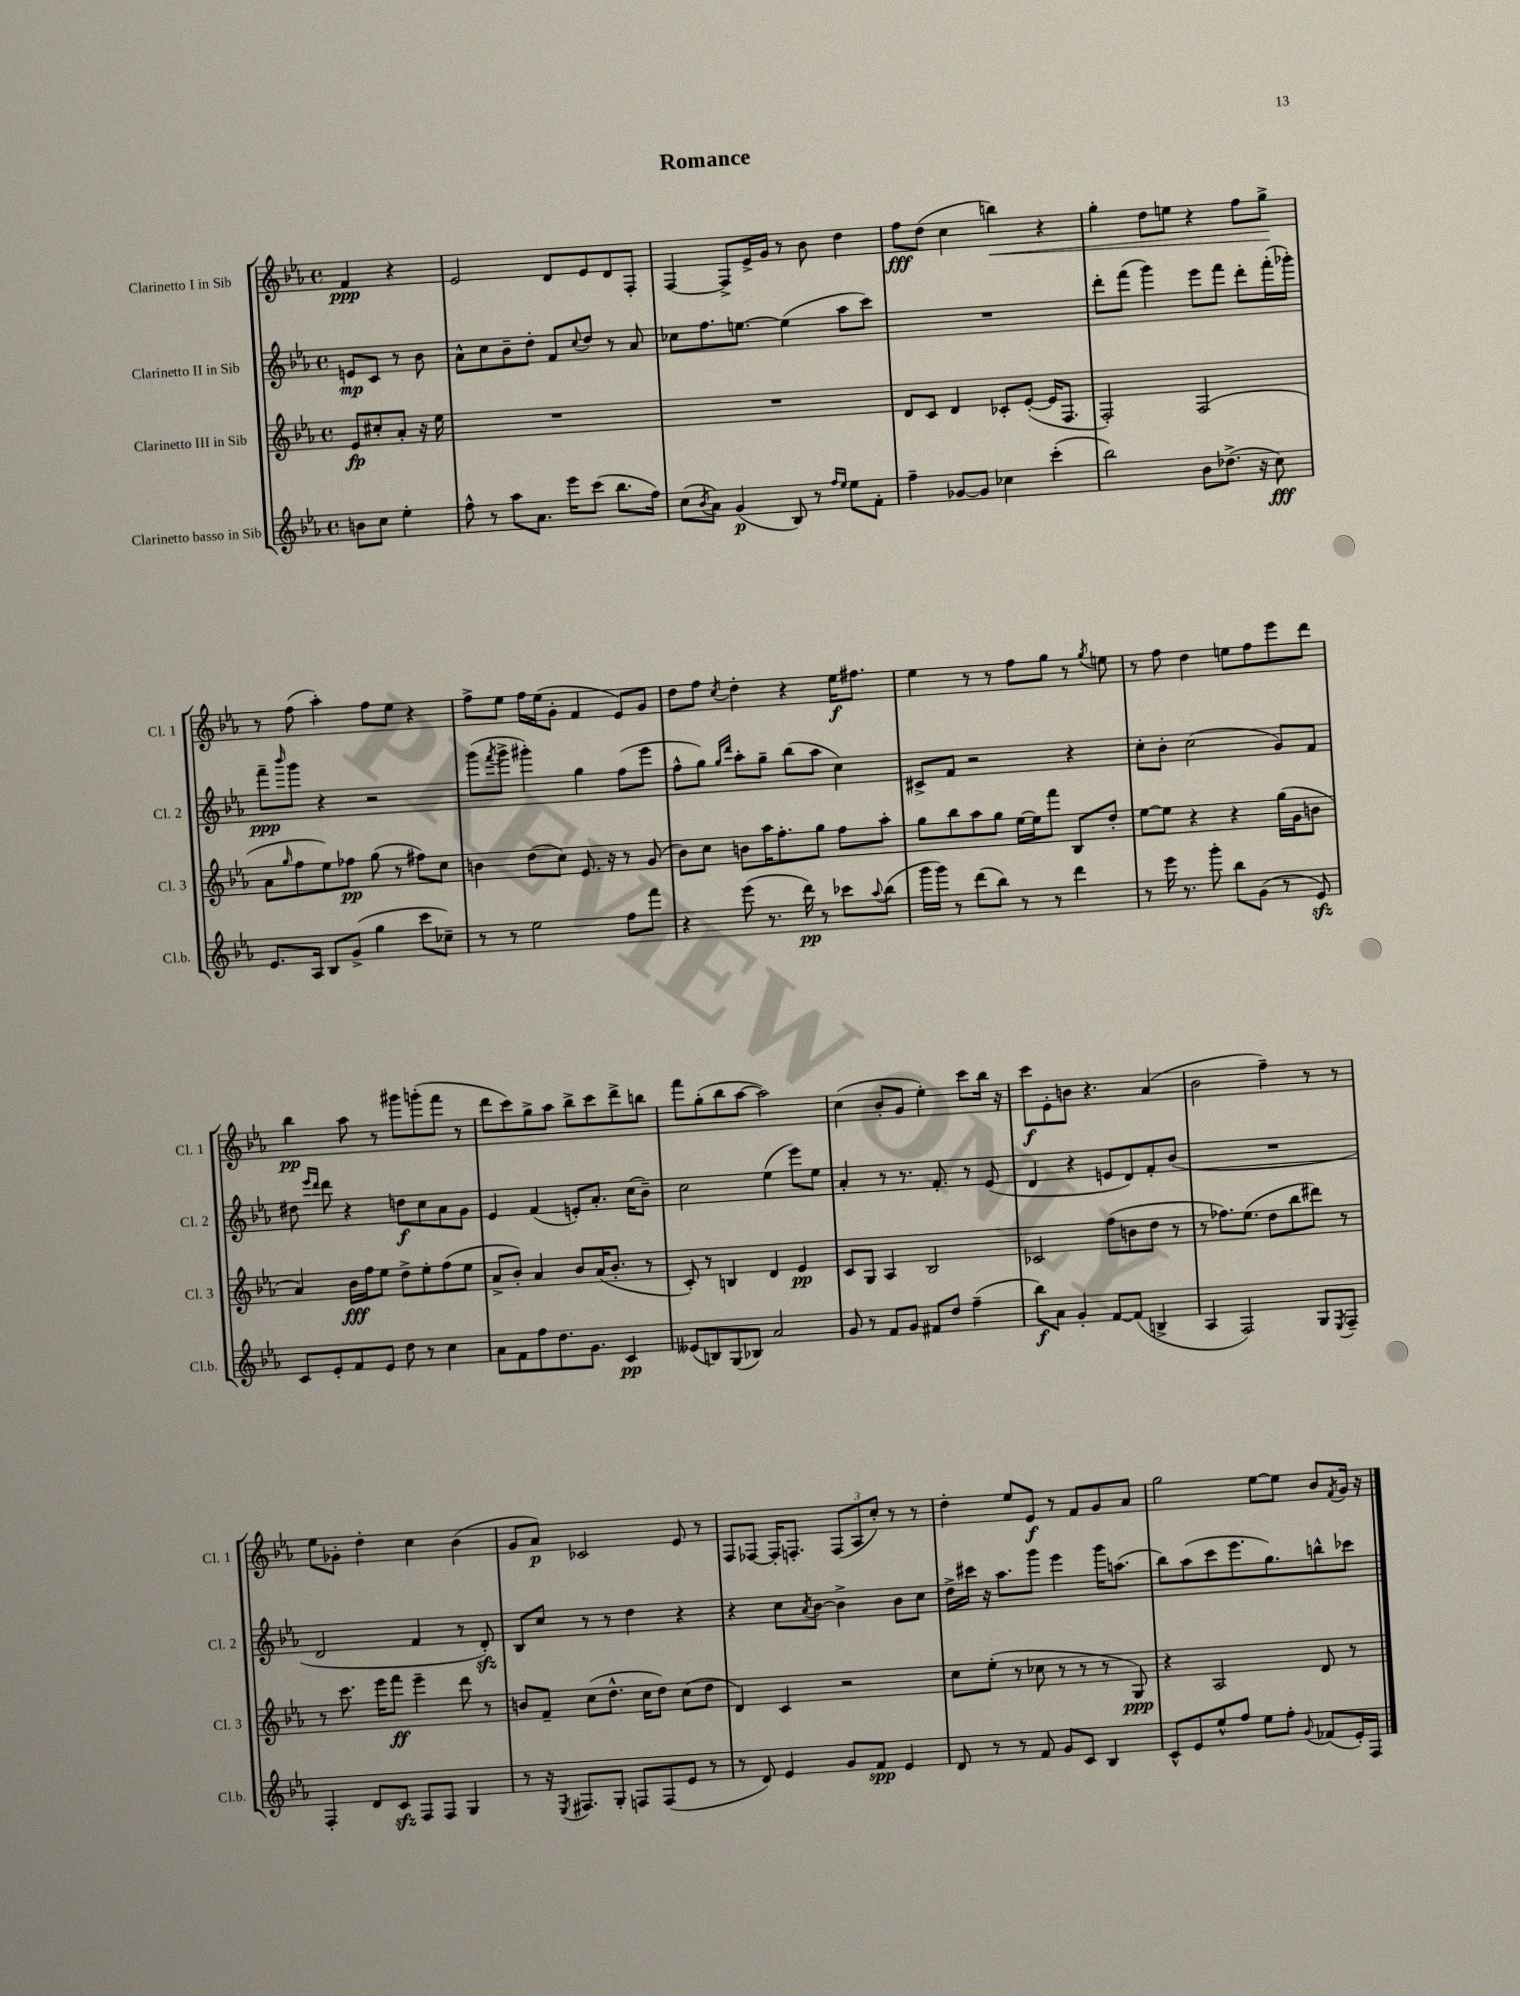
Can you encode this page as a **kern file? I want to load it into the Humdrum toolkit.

**kern	**dynam	**kern	**dynam	**kern	**dynam	**kern	**dynam
*part4	*part4	*part3	*part3	*part2	*part2	*part1	*part1
*staff4	*staff4	*staff3	*staff3	*staff2	*staff2	*staff1	*staff1
*I"Clarinetto basso in Sib	*	*I"Clarinetto III in Sib	*	*I"Clarinetto II in Sib	*	*I"Clarinetto I in Sib	*
*I'Cl.b.	*	*I'Cl. 3	*	*I'Cl. 2	*	*I'Cl. 1	*
*clefG2	*	*clefG2	*	*clefG2	*	*clefG2	*
*k[b-e-a-]	*	*k[b-e-a-]	*	*k[b-e-a-]	*	*k[b-e-a-]	*
*M4/4	*	*M4/4	*	*M4/4	*	*M4/4	*
*met(c)	*	*met(c)	*	*met(c)	*	*met(c)	*
=	=	=	=	=	=	=	=
8bn\L	.	8e-/L	fp	8en/L	mp	4f/	ppp
8cc\J	.	8cc#X'/	.	8c/J	.	.	.
4ee-'\	.	8a-'/J	.	8r	.	4r	.
.	.	16r	.	8b-\	.	.	.
.	.	16ee-\	.	.	.	.	.
=1	=1	=1	=1	=1	=1	=1	=1
8ff^^\	.	1r	.	8a-^^\L	.	2e-/	.
8r	.	.	.	8cc\	.	.	.
8aa-\L	.	.	.	8b-~\	.	.	.
8.a-\J	.	.	.	8dd'\J	.	.	.
.	.	.	.	8f/L	.	8d/L	.
16eee-\KL	.	.	.	.	.	.	.
.	.	.	.	8qqcc/	.	.	.
(8ccc\J	.	.	.	8dd/J	.	8e-/	.
8.bb-\L	.	.	.	8r	.	8d/	.
.	.	.	.	8a-/	.	8F'/J	.
16ff\Jk)	.	.	.	.	.	.	.
=2	=2	=2	=2	=2	=2	=2	=2
(8cc\L	.	1r	.	8cc-X\L	.	[4F/	.
8qb-/	.	.	.	.	.	.	.
8a-\J)	.	.	.	8.ff\	.	.	.
(4g/	p	.	.	.	.	8F^/L]	.
.	.	.	.	[8.een\J	.	.	.
.	.	.	.	.	.	16e-^/L	.
.	.	.	.	.	.	16g/JJ	.
8B-/)	.	.	.	(4ee\]	.	8r	.
8r	.	.	.	.	.	8b-\	.
16qqff/LL	.	.	.	.	.	.	.
16qqee-/JJ	.	.	.	.	.	.	.
8ee-\L	.	.	.	8aa-\L	.	4dd\	.
8f'\J	.	.	.	8ccc\J)	.	.	.
=3	=3	=3	=3	=3	=3	=3	=3
4ff~\	.	8d/L	.	1r	.	8ff\L	fff
.	.	8c/J	.	.	.	(8dd\J	.
[8g-X/L	.	4d/	.	.	.	4cc\	.
8g-/J]	.	.	.	.	.	.	.
!	!	!	!	!	!	!	!LO:HP:b
4cc-X\	.	8c-X'/L	.	.	.	4bbn\)	<
.	.	([8e-'/J	.	.	.	.	.
(4ccc'\	.	16e-/KL]	.	.	.	4r	.
.	.	8.F/J	.	.	.	.	.
=4	=4	=4	=4	=4	=4	=4	=4
2bb-\)	.	2F'/)	.	8ddd'\L	.	4gg'\	.
.	.	.	.	(8fff\J	.	.	.
.	.	.	.	4ggg\)	.	8dd\L	.
.	.	.	.	.	.	8een\J	.
8b-\L	.	(2F/	.	8eee-\L	.	4r	.
(8.dd-X^\J	.	.	.	8fff\J	.	.	.
.	.	.	.	8ddd'\L	.	8ff\L	.
16r	.	.	.	.	.	.	.
8cc\)	fff	.	.	(16fff'\L	.	8gg^\J	.
.	.	.	.	16ggg-X'\JJ)	.	.	.
.	.	.	.	.	.	.	[
!!LO:LB:g=z
=5	=5	=5	=5	=5	=5	=5	=5
8.e-/L	.	8a-\L	.	8fff~\L	ppp	8r	.
.	.	16qqgg/	.	16qqbbb-/	.	.	.
.	.	8ff\	.	8ggg\J	.	(8ff\	.
16A-/Jk	.	.	.	.	.	.	.
8B-/L	.	8ee-\)	.	4r	.	4aa-'\)	.
(8g^/J	.	8ff-X\J	pp	.	.	.	.
4gg\	.	(8gg\	.	2r	.	8ff\L	.
.	.	8r	.	.	.	8ee-\J	.
8ccc\L	.	8ff#X\L)	.	.	.	4r	.
8cc-X~\J)	.	8cc\J	.	.	.	.	.
=6	=6	=6	=6	=6	=6	=6	=6
8r	.	4bn\	.	(8ggg\L	.	8ff^\L	.
.	.	.	.	8qfff/	.	.	.
8r	.	.	.	8ggg^\J	.	8ee-\J	.
2ee-\	.	(8dd\L	.	4ggg#X'\)	.	16ff\LL	.
.	.	.	.	.	.	(16ee-\J	.
.	.	8cc\J)	.	.	.	8g'\J	.
.	.	8.e-/	.	4gg\	.	4f/	.
.	.	16r	.	.	.	.	.
8ff\L	.	8r	.	(8ff\L	.	8e-/L)	.
8fff\J	.	(8g/	.	8eee-\J	.	8g/J	.
=7	=7	=7	=7	=7	=7	=7	=7
4r	.	8b-\L)	.	8ff^^\L	.	8dd\L	.
.	.	8cc\J	.	8gg\J)	.	8ff\J	.
.	.	.	.	16qqgg/LL	.	.	.
.	.	.	.	16qqddd/JJ	.	8qcc/	.
(8eee-\	.	8bn\L	.	8aa-'\L	.	4dd'\	.
8.r	.	16aa-\K	.	8gg~\J	.	.	.
.	.	8.ff'\	.	.	.	.	.
.	.	.	.	(8bb-\L	.	4r	.
16ddd\)	pp	.	.	.	.	.	.
8r	.	8gg\J	.	8aa-\J	.	.	.
8ccc-X\L	.	8ff\L	.	4cc\)	.	16ee-\KL	f
.	.	.	.	.	.	8.ff#X\J	.
8qqaa-/	.	.	.	.	.	.	.
(8bb-\J	.	8aa-'\J	.	.	.	.	.
=8	=8	=8	=8	=8	=8	=8	=8
16ggg\LL	.	8gg\L	.	8c#X^/L	.	4ee-\	.
16ggg\JJ)	.	.	.	.	.	.	.
8r	.	8bb-\	.	8f/J	.	.	.
(8ddd\L	.	8aa-\	.	2r	.	8r	.
8bb-\J)	.	8gg\J	.	.	.	8r	.
8r	.	[16ee-\LL	.	.	.	8ff\L	.
.	.	16ee-\J]	.	.	.	.	.
8r	.	8fff\J	.	.	.	8gg\J	.
4ddd\	.	8B-/L	.	4r	.	8r	.
.	.	.	.	.	.	8qgg/	.
.	.	8dd'/J	.	.	.	8een\	.
=9	=9	=9	=9	=9	=9	=9	=9
8r	.	[8ee-\L	.	8cc'\L	.	8r	.
16eee-\	.	8ee-\J]	.	8b-'\J	.	8ff\	.
8.r	.	.	.	.	.	.	.
.	.	4r	.	(2cc\	.	4dd\	.
8ggg'\	.	.	.	.	.	.	.
8bb-\L	.	4r	.	.	.	8een\L	.
(8g\J	.	.	.	.	.	8ff\	.
8r	.	(16gg\LL	.	8g/L)	.	8eee-\	.
.	.	16g\J	.	.	.	.	.
8e-zz/)	.	8bn\J	.	8f/J	.	8ddd\J	.
!!LO:LB:g=z
=10	=10	=10	=10	=10	=10	=10	=10
8c/L	.	4a-/)	.	8dd#X\	.	4bb-\	pp
.	.	.	.	16qqeee-/LL	.	.	.
.	.	.	.	16qqddd/JJ	.	.	.
8e-'/	.	.	.	8ddd\	.	.	.
8f/	.	16b-\LL	fff	4r	.	8aa-\	.
.	.	16ff\J	.	.	.	.	.
8e-/J	.	8ee-\J	.	.	.	8r	.
8dd\	.	8dd^\L	.	8ddn\L	f	8ggg#X\L	.
8r	.	8ee-'\	.	8cc\	.	(8gggn'\	.
4cc\	.	(8ff\	.	8a-\	.	8fff\J	.
.	.	8ee-\J	.	8g\J	.	8r	.
=11	=11	=11	=11	=11	=11	=11	=11
8a-\L	.	8a-^/L	.	4e-/	.	8ddd\L	.
8f\	.	8b-'/J)	.	.	.	8ccc\)	.
8ff\	.	4a-/	.	(4f/	.	8gg^\	.
8.dd\	.	.	.	.	.	8aa-\J	.
.	.	8b-/L	.	8en'/L)	.	8bb-^\L	.
8.g\J	.	.	.	.	.	.	.
.	.	(16a-/K	.	8.a-'/J	.	8ccc\	.
.	.	8.b-'/J	.	.	.	.	.
4c/	pp	.	.	.	.	8ddd^\	.
.	.	.	.	(16cc\KL	.	.	.
.	.	8r	.	8b-~\J)	.	8bbn\J	.
=12	=12	=12	=12	=12	=12	=12	=12
(8e--X/L	.	8c'/)	.	2cc\	.	8fff\L	.
8Bn/)	.	8r	.	.	.	(8gg'\	.
(8G/	.	4Bn/	.	.	.	8bb-\	.
8B-X/J)	.	.	.	.	.	[8aa-\J	.
2a-/	.	4d/	.	(4ee-\	.	2aa-\])	.
.	.	4e-/	pp	8eee-\L)	.	.	.
.	.	.	.	8ee-\J	.	.	.
=13	=13	=13	=13	=13	=13	=13	=13
8g/	.	8c/L	.	4a-'/	.	(4cc\	.
8r	.	8G/J	.	.	.	.	.
8f/L	.	4A-/	.	8r	.	8b-'/L	.
8g/J	.	.	.	8.r	.	8g/J	.
8f#X/L	.	2B-/	.	.	.	4ee-'\)	.
.	.	.	.	8.f'/	.	.	.
8dd/J	.	.	.	.	.	.	.
(4ff~\	.	.	.	8r	.	8ccc\L	.
.	.	.	.	(8e-/	.	16bb-\Jk	.
.	.	.	.	.	.	16r	.
=14	=14	=14	=14	=14	=14	=14	=14
8bb-\L)	f	2c-X/	.	4d/	.	8ccc\L	f
8a-\J	.	.	.	.	.	8e-'\	.
4g'/	.	.	.	4r	.	8bn\J	.
.	.	.	.	.	.	4.r	.
[8f/L	.	(8ff\L	.	8en/L	.	.	.
(8f/J]	.	8bn\	.	8d/)	.	.	.
4Bn^/	.	8dd\J	.	8f'/	.	(4a-/	.
.	.	8r	.	(8b-/J	.	.	.
=15	=15	=15	=15	=15	=15	=15	=15
4A-/	.	8r	.	1r	.	2b-\	.
.	.	8.ff-X\L)	.	.	.	.	.
2F/)	.	.	.	.	.	.	.
.	.	(8.ee-\J	.	.	.	.	.
.	.	8dd\L	.	.	.	4ff~\)	.
.	.	8bb-\	.	.	.	.	.
8G/L	.	8ddd#X\J)	.	.	.	8r	.
8qE-/	.	.	.	.	.	.	.
8F~/J	.	8r	.	.	.	8r	.
!!LO:LB:g=z
=16	=16	=16	=16	=16	=16	=16	=16
4F'/	.	8r	.	2d/	.	8ee-\L	.
.	.	8.ccc\	.	.	.	8g-X'\J	.
8d/L	.	.	.	.	.	4dd'\	.
.	.	16eee-\KL	.	.	.	.	.
8czz/J	.	8fff\J	ff	.	.	.	.
8F/L	.	4eee-~\	.	4f/	.	4cc\	.
8F/J	.	.	.	.	.	.	.
4G/	.	8ddd\	.	8r	.	(4b-\	.
.	.	8r	.	8dzz'/)	.	.	.
=17	=17	=17	=17	=17	=17	=17	=17
8r	.	8bn/L	.	8B-/L	.	8g/L	.
16r	.	8f~/J	.	8cc/J	.	8a-/J)	p
8qE-/	.	.	.	.	.	.	.
8.F#X/L	.	.	.	.	.	.	.
.	.	(8cc\L	.	8r	.	2c-X/	.
8G'/J	.	8.dd^^\J	.	8r	.	.	.
8Fn/L	.	.	.	4dd\	.	.	.
.	.	16cc\KL	.	.	.	.	.
(8F/	.	8dd\J)	.	.	.	.	.
8e-/J	.	(8cc\L	.	4r	.	8e-/	.
8r	.	8dd\J	.	.	.	8r	.
=18	=18	=18	=18	=18	=18	=18	=18
8r	.	4d/)	.	4r	.	8F/L	.
8d/)	.	.	.	.	.	[8F-X/J	.
4e-/	.	4c/	.	8cc\L	.	16F-'/KL]	.
.	.	.	.	.	.	8.Fn'/J	.
.	.	.	.	8qa-/	.	.	.
.	.	.	.	[8b-\J	.	.	.
8g/L	.	2r	.	4b-^\]	.	(12F/L	.
.	.	.	.	.	.	12A-/	.
8f/J	spp	.	.	.	.	.	.
.	.	.	.	.	.	12cc'/J)	.
4e-/	.	.	.	8b-\L	.	8r	.
.	.	.	.	8cc\J	.	8r	.
=19	=19	=19	=19	=19	=19	=19	=19
8d/	.	8cc\L	.	16dd^\LL	.	4dd'\	.
.	.	.	.	16ccc#X\JJ	.	.	.
8r	.	(8ee-'\J	.	16r	.	.	.
.	.	.	.	8.aa-\L	.	.	.
8r	.	8r	.	.	.	8ee-/L	.
8f/	.	8cc-X\	.	8ggg\J	.	8e-/J	f
8g/L	.	8r	.	4eee-\	.	8r	.
8c/J	.	8r	.	.	.	8f/L	.
4B-/	.	8r	.	16ggg\KL	.	8g/	.
.	.	.	.	(8.aan\J	.	.	.
.	.	8G/)	ppp	.	.	8a-/J	.
=20	=20	=20	=20	=20	=20	=20	=20
8c^^/L	.	4r	.	8bb-\L)	.	2gg\	.
8e-/	.	.	.	(8aa-\	.	.	.
8ee-^^/	.	2A-/	.	8ccc\	.	.	.
8ff/J	.	.	.	8.eee-\	.	.	.
8ee-\L	.	.	.	.	.	[8ee-\L	.
.	.	.	.	8.gg\)	.	.	.
8ff'\J	.	.	.	.	.	8ee-\J]	.
8qqg/	.	.	.	.	.	.	.
(8f-X/L	.	8d/	.	8bbn^^\	.	8b-/L	.
.	.	.	.	.	.	8qf/	.
16e-'/L)	.	8r	.	8ccc-X\J	.	16g/Jk	.
16F/JJ	.	.	.	.	.	16r	.
==	==	==	==	==	==	==	==
*-	*-	*-	*-	*-	*-	*-	*-
